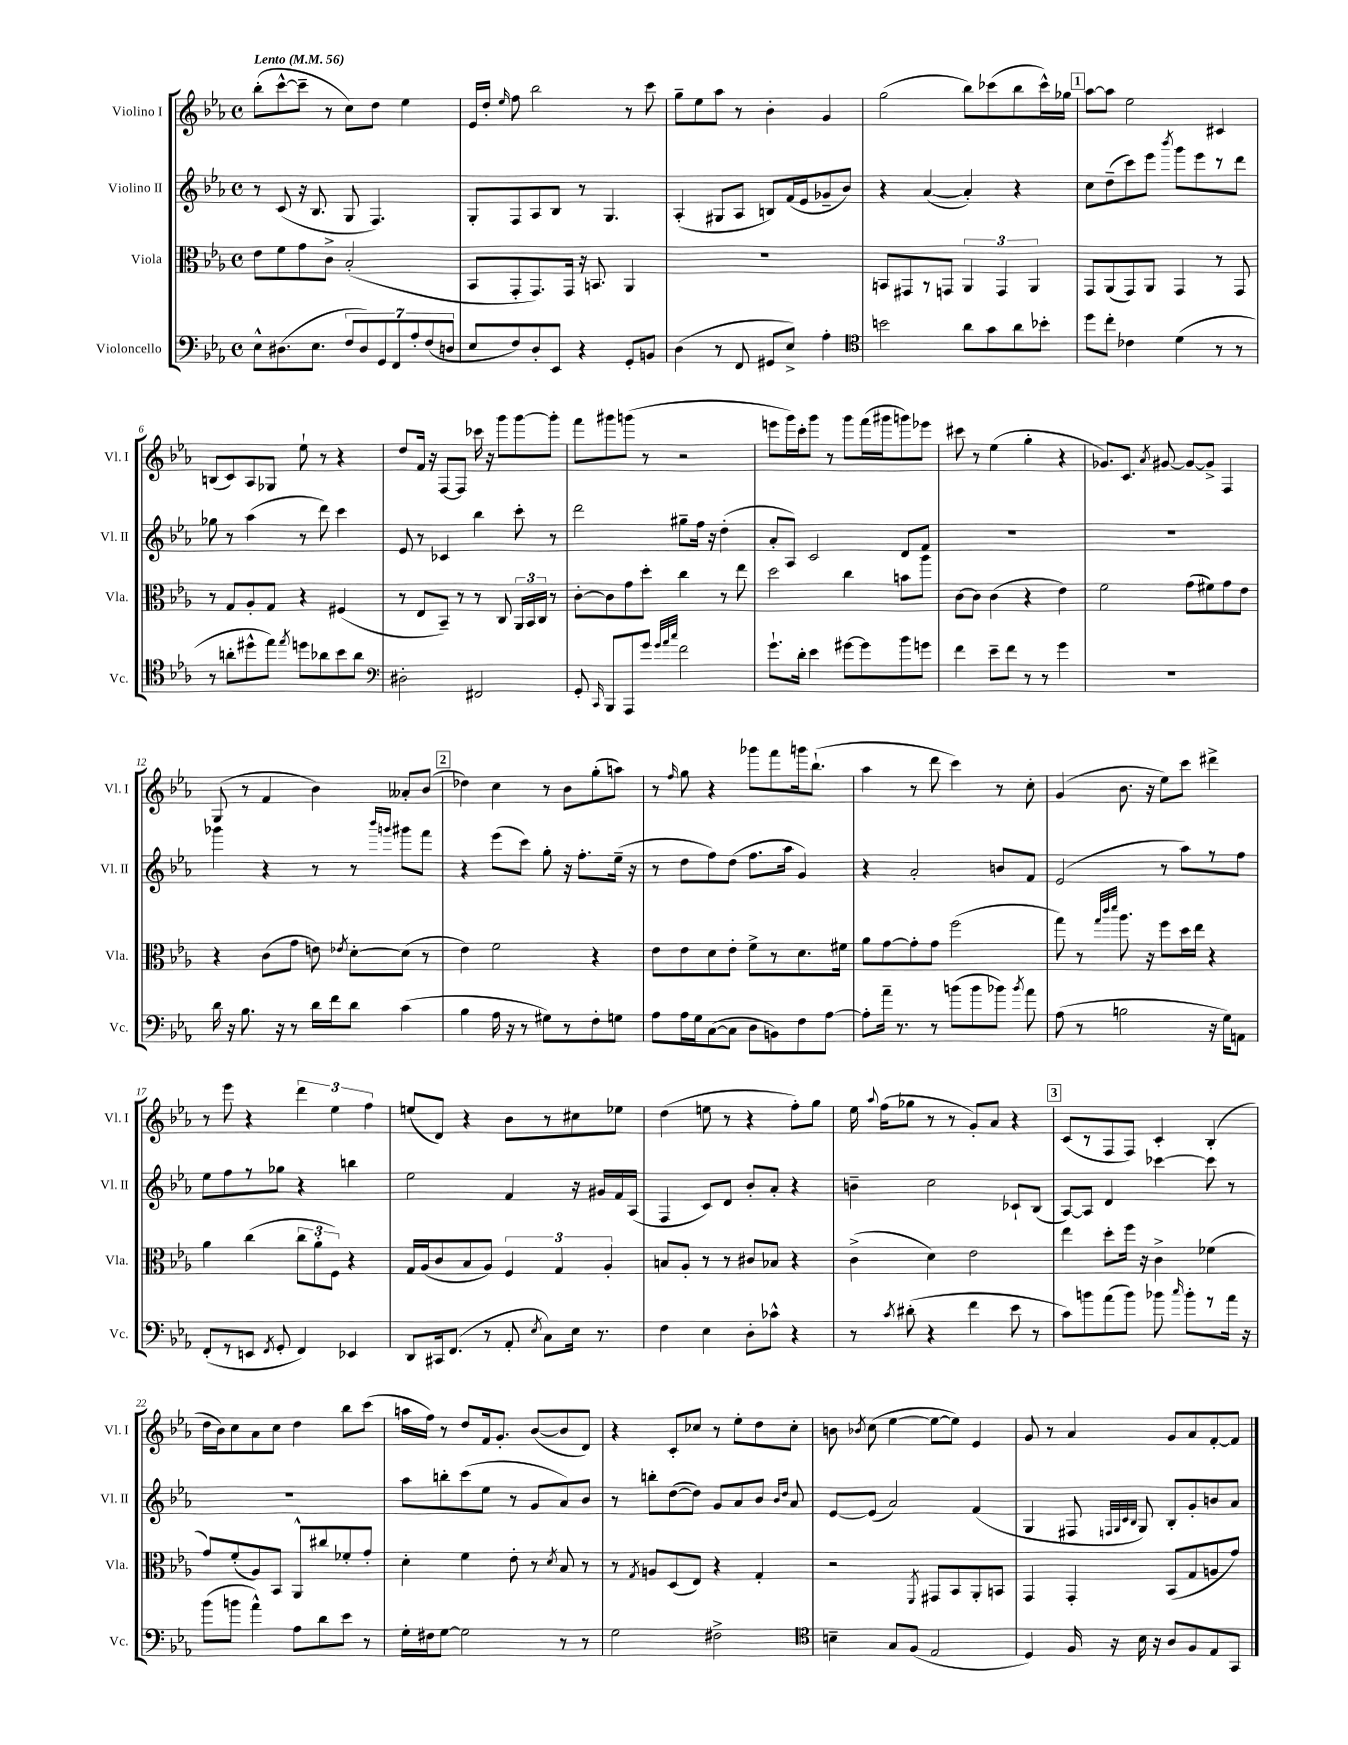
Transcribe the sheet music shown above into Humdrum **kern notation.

**kern	**kern	**kern	**kern
*staff4	*staff3	*staff2	*staff1
*clefF4	*clefC3	*clefG2	*clefG2
*k[b-e-a-]	*k[b-e-a-]	*k[b-e-a-]	*k[b-e-a-]
*M4/4	*M4/4	*M4/4	*M4/4
*met(c)	*met(c)	*met(c)	*met(c)
*MM56	*MM56	*MM56	*MM56
8E-^^\L	8e-\L	8r	(8bb-'\L
(8.D#\	8f\	(8c/	[8ccc^^\
.	8g\	16r	8ccc~\]J
8.E-\J	.	8.B-/	.
.	8c^\J	.	8r
14F/L	(2B-'/	8G/	8cc\L)
14D#/)	.	.	.
.	.	4.F/)	8dd\J
14GG/	.	.	.
14FF/	.	.	.
.	.	.	4ee-\
14A-'/	.	.	.
(14F/	.	.	.
14D/J	.	.	.
=	=	=	=
8E-/L	8BB-/L	8G'/L	16e-/LL
.	.	.	16dd'/JJ
.	.	.	16qqee-/
8F/)	8GG'/	8F/	8ff\
8D'/	8.GG/)	8A-/	2bb-\
8EE-/J	.	8B-/J	.
.	16GG/Jk	.	.
4r	16r	8r	.
.	8.BB/	.	.
.	.	4.G/	.
8GG'/L	4AA-/	.	8r
8BB/J	.	.	8ccc\
=	=	=	=
(4D\	1r	(4A-'/	8gg~\L
.	.	.	8ee-\
8r	.	8G#/L	8aa-\J
8FF/	.	8A-/J	8r
8GG#/L	.	8B/L)	4b-'\
8E-^/J)	.	(16f/L	.
.	.	16e-/J	.
4A-'\	.	8g-~/	4g/
.	.	8b-/J)	.
=	=	=	=
*clefC4	*	*	*
2b\	8BB/L	4r	(2gg\
.	8GG#/	.	.
.	8r	([4a-/	.
.	8GG/J	.	.
8a-\L	6AA-/	4a-'/])	8bb-\L)
8g\	.	.	(8ccc-\
.	6GG/	.	.
8a-\	.	4r	8bb-\
.	6AA-/	.	.
8b-'\J	.	.	16ccc-^^\L)
.	.	.	16gg-\JJ
=	=	=	=
8dd\L	8GG/L	8cc\L	[8aa-\L
8cc'\J	(8AA-/	(8dd~\	8aa-\]J
4c-\	8GG/)	8ccc\)	2ee-\
.	8AA-/J	8eee-\J	.
.	.	8qbbb-/	.
(4d\	4GG/	8ggg\L	.
.	.	8eee-\	.
8r	8r	8r	4c#/
8r	8GG/	8ddd\J	.
=	=	=	=
8r	8r	8gg-\	(8B/L
8a'\L	8G/L	8r	8c/)
8dd#^^\	8A-'/	(4aa-\	8A-/
8ee-\J)	8G/J	.	8G-/J
8qee-/	.	.	.
8dd\L	4r	8r	8ee-`\
8a-\	.	8ddd\)	8r
8b-\	(4F#/	4ccc\	4r
8a-\J	.	.	.
=	=	=	=
*clefF4	*	*	*
2D#'\	8r	8e-/	8dd/L
.	8E-/L	8r	16f/Jk
.	.	.	16r
.	8BB-~/J)	4c-/	[8F/L
.	8r	.	8F/]J
2FF#/	8r	4bb-\	16ccc-\
.	.	.	16r
.	8C/	.	8ggg\L
.	24AA-/LL	8ccc'\	[8ggg\
.	24BB-/	.	.
.	24C/JJ	.	.
.	8r	8r	8ggg'\]J
=	=	=	=
8GG'/	[8c'\L	2ddd\	8fff\L
16qqCC/	.	.	.
8BBB-/L	8c\]	.	8ggg#\
8AAA-/	8g\	.	(8ggg\J
8g/J	8dd'\J	.	8r
32qqg/LLL	.	.	.
32qqa-/	.	.	.
32qqcc/JJJ	.	.	.
2f\	4cc\	8gg#~\L	2r
.	.	16ff\Jk	.
.	.	16r	.
.	8r	(4dd'\	.
.	8ee-\	.	.
=	=	=	=
8.g`\L	2dd\	8a-'/L	8eee\L
.	.	8A-/J)	16ggg\L)
16d'\Jk	.	.	16ccc'\J
4e-\	.	2c/	8ggg\J
.	.	.	8r
[8g#\L	4cc\	.	8ggg\L
8g#\]	.	.	(16fff\L
.	.	.	16ggg#\J
8b-\	8b\L	8d/L	8ggg\)
8g\J	8aa-\J	8f/J	8eee-\J
=	=	=	=
4f\	[8c\L	1r	8ccc#\
.	8c\]J	.	8r
8e-~\L	(4c\	.	(4ee-\
8f\J	.	.	.
8r	4r	.	4gg'\
8r	.	.	.
4g\	4e-\)	.	4r
=	=	=	=
1r	2f\	1r	8.g-/L)
.	.	.	8.c/J
.	.	.	8qa-/
.	.	.	[8g#/
.	(8g\L	.	8g#/_L
.	8f#\)	.	8g#^/]J
.	8g\	.	4F/
.	8e-\J	.	.
=	=	=	=
16d\	4r	4ggg-\	(8G/
16r	.	.	.
8.B-\	.	.	8r
.	(8c\L	4r	4f/
16r	.	.	.
8r	8g\J	.	.
16d\LL	8e\)	8r	4b-\)
16f\J	.	.	.
.	8qe-/	.	.
8d\J	[8d'\L	8r	.
.	.	16qqbbb-/LL	.
.	.	16qqggg/JJ	.
(4c\	(8d\]J	8ggg#\L	8a--'/L
.	8r	8fff\J	(8b-/J
=	=	=	=
4B-\	4e-\)	4r	4dd-\)
16A-\	2f\	(8eee-\L	4cc\
16r	.	.	.
8r	.	8ccc\J)	.
8G#\L)	.	8gg'\	8r
8r	.	16r	8b-\L
.	.	8.ff'\L	.
8F'\	4r	.	(8gg'\
8G\J	.	(16ee-~\Jk	8aa\J)
.	.	16r	.
=	=	=	=
8A-\L	8e-\L	8r	8r
.	.	.	16qqff/
16A-\L	8e-\	8dd\L	8gg\
16G\J	.	.	.
([8C\	8d\	8ff\)	4r
8C\]J	8e-'\J	(8dd\J	.
8D\L	8f^\L	8.ff\L	8ggg-\L
8BB\)	8r	.	8fff\
.	.	16aa-\Jk	.
8F\	8.d\	4g/)	16ggg\k
.	.	.	(8.bb-`\J
[8A-\J	.	.	.
.	16f#\Jk	.	.
=	=	=	=
8A-'\]L	8a-\L	4r	4aa-\
16a-~\Jk	[8g\	.	.
8.r	.	.	.
.	8g'\]	2a-'/	8r
8r	8g\J	.	8ddd\
(8b\L	(2ff\	.	4ccc\)
8b\	.	.	.
8b-\J)	.	8b/L	8r
8qb-/	.	.	.
8a-\	.	8f/J	8cc'\
=	=	=	=
(8A-\	8gg\)	(2e-/	(4g/
8r	8r	.	.
.	32qqgg/LLL	.	.
.	32qqccc/	.	.
.	32qqddd/JJJ	.	.
2B\	8.aa-\	.	8.b-\
.	16r	.	16r
.	8ff\L	8r	8ee-\L)
.	16dd\L	8aa-\L)	8ccc\J
.	16ee-\JJ	.	.
16r	4r	8r	4ddd#^\
16G\LK)	.	.	.
8AA\J	.	8ff\J	.
=	=	=	=
(8FF'/L	4a-\	8ee-\L	8r
8r	.	8ff\	8eee-\
8EE/J	(4cc\	8r	4r
8qFF/	.	.	.
8GG'/	.	8gg-\J	.
4FF/)	12cc\L	4r	6ddd\
.	12a-'\	.	.
.	12F\J)	.	6ee-\
4EE-/	4r	4bb\	.
.	.	.	6ff\
=	=	=	=
8DD/L	16G/LL	2ee-\	(8ee/L
.	(16A-/J	.	.
16CC#/k	8c/	.	8d/J)
(8.FF/J	.	.	.
.	8B-/	.	4r
8r	8A-/J)	.	.
8AA-'/	6F/	4f/	8b-\L
8qE-/	.	.	.
8C\L)	.	.	8r
.	6G/	.	.
16E-\Jk	.	16r	8cc#\
8.r	.	16g#/LL	.
.	6A-'/	.	.
.	.	16f/	8ee-\J
.	.	(16A-/JJ	.
=	=	=	=
4F\	8B/L	4F/	(4dd\
.	8A-'/J	.	.
4E-\	8r	8c/L)	8ee\
.	8r	8d/J	8r
8D'\L	8c#/L	8b-'/L	4r
8c-^^\J	8B-/J	8a-'/J	.
4r	4r	4r	8ff'\L)
.	.	.	8gg\J
=	=	=	=
8r	(4c^\	4b~\	16ee-\
.	.	.	8qqaa-/
.	.	.	(16ff\LK
8qc/	.	.	.
(8d#'\	.	.	8gg-\J
4r	4d\)	2cc\	8r
.	.	.	8r
4f\	2e-\	.	8g'/L)
.	.	.	8a-/J
8e-\	.	8c-`/L	4r
8r	.	(8B-/J	.
=	=	=	=
8c\L)	4ee-\	[8A-/L)	(8c/L
8b\	.	8A-/]J	8r
(8a-\	8dd'\L	4d/	8F/
8b\J)	16ff\Jk	.	8F/J)
.	16r	.	.
8b-\	4c^\	[4ccc-\	4c'/
16qqcc/	.	.	.
8b-'\L	.	.	.
8r	(4f-\	8ccc-\]	(4B-'/
16a-\Jk	.	8r	.
16r	.	.	.
=	=	=	=
(8b-\L	8g/L)	1r	16dd\LL
.	.	.	16b-\J)
8b\J	(8f'/	.	8cc\
4a-^^\)	8A-/)	.	8a-\
.	8BB-/J	.	8cc\J
8A-\L	8AA-^^/L	.	4dd\
8d\	8cc#/	.	.
8e-\J	8f-'/	.	8bb-\L
8r	8g'/J	.	(8ccc\J
=	=	=	=
16G'\LL	4d'\	8aa-\L	16aa\LL
16F#\J	.	.	16ff\JJ)
[8G\J	.	8bb'\	8r
2G\]	4f\	(8ccc\	8dd/L
.	.	8ee-\J	16f/k
.	.	.	8.g'/J
.	8e-'\	8r	.
.	8r	8g/L	([8b-/L
.	8qd/	.	.
8r	8B-/	8a-/)	8b-/]
8r	8r	8b-/J	8d/J)
=	=	=	=
2G\	8r	8r	4r
.	8qG/	.	.
.	8A/L	8bb'\L	.
.	(8D/	([8dd\	8c'/L
.	8E-/J)	8dd\]J)	8cc-/J
2F#^\	4r	8g/L	8r
.	.	8a-/	8ee-'\L
.	4G'/	8b-/J	8dd\
.	.	16qqb-/LL	.
.	.	16qqdd/JJ	.
.	.	8a-/	8cc-'\J
=	=	=	=
*clefC4	*	*	*
4B~\	2r	[8e-/L	8b\
.	.	.	8qb-/
.	.	(8e-/]J	(8cc\
8G/L	.	2a-/)	[4ee-\
(8F/J	.	.	.
.	8qFF/	.	.
2E-/	8GG#/L	.	8ee-\_L
.	8BB-/	.	8ee-\]J)
.	8AA-'/	(4f/	4e-/
.	8BB/J	.	.
=	=	=	=
4D/)	4GG/	4G/	8g/
.	.	.	8r
16F/	4GG'/	8F#/	4a-/
16r	.	.	.
.	.	32qqF/LLL	.
.	.	32qqG/	.
.	.	32qqc/	.
.	.	32qqB-/JJJ	.
16B-\	.	8G/)	.
16r	.	.	.
8A-/L	(8BB-/L	8B-'/L	8g/L
8F/	8G/	8g'/	8a-/
8E-/	8A/	8b/	[8f'/
8GG/J	8g/J)	8a-/J	8f/]J
==	==	==	==
*-	*-	*-	*-
